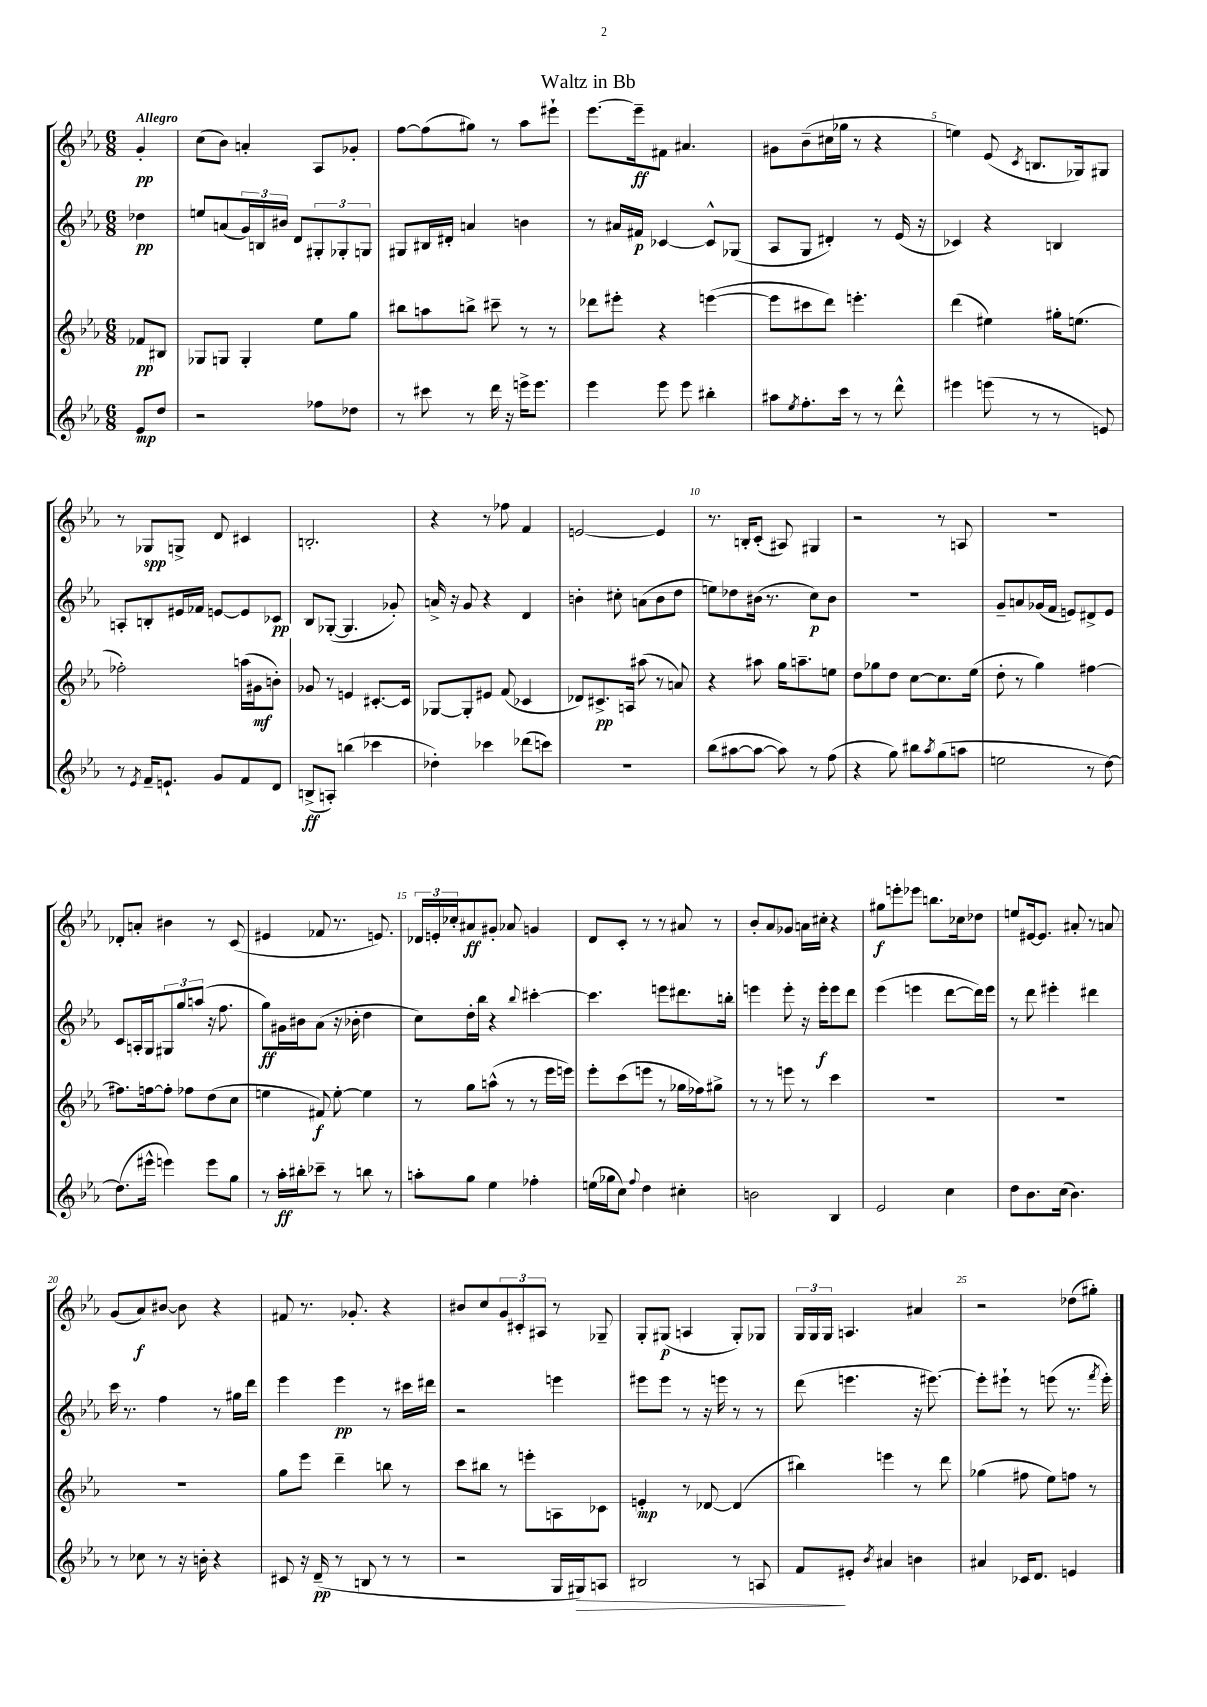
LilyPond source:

\header { title = "Waltz in Bb" }
<<
\new StaffGroup <<
\new Staff = "s0" {
    \clef treble \key ees \major \numericTimeSignature \time 6/8 \partial 4 \tempo "Allegro"
    g'4-.\pp |
    c''8( bes'8) a'4-. aes8 ges'8-. |
    f''8~ f''8( gis''8) r8 aes''8 eis'''8-! |
    ees'''8.~ ees'''16--\ff fis'8 ais'4. |
    gis'8 bes'8--( cis''16 ges''16 r8 r4 |
    e''4) ees'8( \acciaccatura { c'8 } b8. ges16) gis8 |
    r8 ges8\spp g8-> d'8 cis'4 |
    b2.-. |
    r4 r8 fes''8 f'4 |
    e'2~ e'4 |
    r8. b16-. c'8-.( ais8) gis4 |
    r2 r8 a8 |
    R2. |
    des'8-. a'8-. bis'4 r8 c'8( |
    eis'4 fes'8 r8. e'8.) |
    \tuplet 3/2 { des'16 e'16-. ces''16-. } ais'8\ff gis'8-. aes'8 g'4 |
    d'8 c'8-. r8 r8 ais'8 r8 |
    bes'8-. aes'8 ges'8 a'16 cis''16-. r4 |
    gis''8\f e'''8-. ees'''8 b''8. ces''16 des''8 |
    e''8 eis'16~ eis'8. ais'8-. r8 a'8 |
    g'8( aes'8\f) bis'8~ bis'8 r4 |
    fis'8 r8. ges'8.-. r4 |
    bis'8 c''8 \tuplet 3/2 { g'8 cis'8-. ais8 } r8 ges8-- |
    g8-. gis8\p( a4 gis8-.) ges8 |
    \tuplet 3/2 { g16 g16 g16 } a4. ais'4 |
    r2 des''8( gis''8-.) \bar "|." |
}
\new Staff = "s1" {
    \clef treble \key ees \major \numericTimeSignature \time 6/8 \partial 4
    des''4\pp |
    e''8 a'8( \tuplet 3/2 { g'16) b16 bis'16 } d'8 \tuplet 3/2 { gis8-. ges8-. g8 } |
    gis8 bis16 dis'16-. a'4 b'4 |
    r8 ais'16 fis'16\p ces'4~ ces'8-^ ges8( |
    aes8 g8 dis'4-.) r8 ees'16( r16 |
    ces'4) r4 b4 |
    a8-. b8-. eis'16 fes'16 e'8~ e'8 ces'8\pp |
    bes8 ges8~-.( ges4. ges'8-.) |
    a'16-> r16 g'8 r4 d'4 |
    b'4-. cis''8-. a'8( b'8 d''8 |
    e''8) des''8 bis'16( r8. c''8\p) bis'8 |
    R2. |
    g'8-- a'8 ges'16( f'16 e'8) dis'8-> e'8 |
    c'8 a16-. g16 \tuplet 3/2 { gis8 g''8 a''8( } r16 f''8. |
    g''8\ff) gis'16 bis'16 aes'8( r16 bes'16-. d''4 |
    c''8) d''16-. bes''16 r4 \appoggiatura { bes''8 } cis'''4~-. |
    cis'''4. e'''8 dis'''8. b''16-. |
    e'''4 e'''8-. r16 e'''16-.\f e'''8 d'''8 |
    ees'''4( e'''4 d'''8~ d'''16) e'''16 |
    r8 d'''8 eis'''4-. dis'''4 |
    c'''16 r8. f''4 r8 gis''16 d'''16 |
    ees'''4 ees'''4\pp r8 cis'''16 dis'''16 |
    r2 e'''4 |
    eis'''8 eis'''8 r8 r16 e'''16 r8 r8 |
    d'''8( e'''4. r16 eis'''8.~) |
    eis'''8-. eis'''8-! r8 e'''8( r8. \acciaccatura { f'''8 } e'''16-.) \bar "|." |
}
\new Staff = "s2" {
    \clef treble \key ees \major \numericTimeSignature \time 6/8 \partial 4
    fes'8\pp bis8 |
    ges8 g8 g4-. ees''8 g''8 |
    bis''8 a''8 b''8-> cis'''8-- r8 r8 |
    des'''8 eis'''8-. r4 e'''4~( |
    e'''8 cis'''8 d'''8) e'''4.-. |
    d'''4( eis''4) gis''16-. e''8.( |
    fes''2-.) a''16( gis'16\mf b'8-.) |
    ges'8 r8 e'4 cis'8.~-. cis'16 |
    ges8~ ges8-. eis'8 f'8( ces'4 |
    des'8) cis'8.->\pp a16 ais''8( r8 a'8) |
    r4 ais''8 g''16 a''8.-- e''8 |
    d''8 ges''8 d''8 c''8~ c''8. ees''16( |
    d''8-. r8 g''4) fis''4~ |
    fis''8. f''16~ f''8-. fes''8 d''8( c''8 |
    e''4 fis'8\f) e''8~-. e''4 |
    r8 g''8 a''8-^( r8 r8 ees'''16 e'''16) |
    ees'''8-. c'''8( e'''8 r8 ges''16 fes''16) gis''8-> |
    r8 r8 e'''8 r8 c'''4 |
    R2. |
    R2. |
    R2. |
    g''8 ees'''8 d'''4-- b''8 r8 |
    c'''8 bis''8 r8 e'''8-. a8 ces'8 |
    e'4-.\mp r8 des'8~ des'4( |
    bis''4) e'''4 r8 d'''8 |
    ges''4( fis''8 ees''8) f''8 r8 \bar "|." |
}
\new Staff = "s3" {
    \clef treble \key ees \major \numericTimeSignature \time 6/8 \partial 4
    ees'8\mp d''8 |
    r2 fes''8 des''8 |
    r8 cis'''8 r8 d'''16 r16 e'''16-> e'''8. |
    ees'''4 ees'''8 ees'''8 bis''4-. |
    ais''8 \acciaccatura { ees''8 } f''8.-. c'''16 r8 r8 d'''8-^ |
    eis'''4 e'''8( r8 r8 e'8) |
    r8 \acciaccatura { ees'8 } f'16-- e'8.-! g'8 f'8 d'8 |
    b8->\ff( a8-.) b''4( ces'''4 |
    des''4-.) ces'''4 des'''8( c'''8) |
    R2. |
    bes''8( ais''8~ ais''8~ ais''8) r8 f''8( |
    r4 g''8) bis''8 \acciaccatura { aes''8 } g''8( a''8 |
    e''2 r8 d''8~) |
    d''8.( eis'''16-^ e'''4) e'''8 g''8 |
    r8 aes''16-.\ff bis''16-. ces'''8-- r8 b''8 r8 |
    a''8-. g''8 ees''4 fes''4-. |
    e''16( ges''16 c''8) \appoggiatura { f''8 } d''4 cis''4-. |
    b'2 bes4 |
    ees'2 c''4 |
    d''8 bes'8. c''16( bes'4.) |
    r8 ces''8 r8 r16 b'16-. r4 |
    cis'8 r16 d'16--\pp( r8 b8 r8 r8 |
    r2 g16 gis16\>) a8 |
    bis2 r8 a8 |
    f'8\! eis'8-. \acciaccatura { bes'8 } ais'4 b'4 |
    ais'4 ces'16 d'8. e'4 \bar "|." |
}
>>
>>
\layout { \context { \Score \override BarNumber.break-visibility = ##(#f #t #t) barNumberVisibility = #(every-nth-bar-number-visible 5) } }
